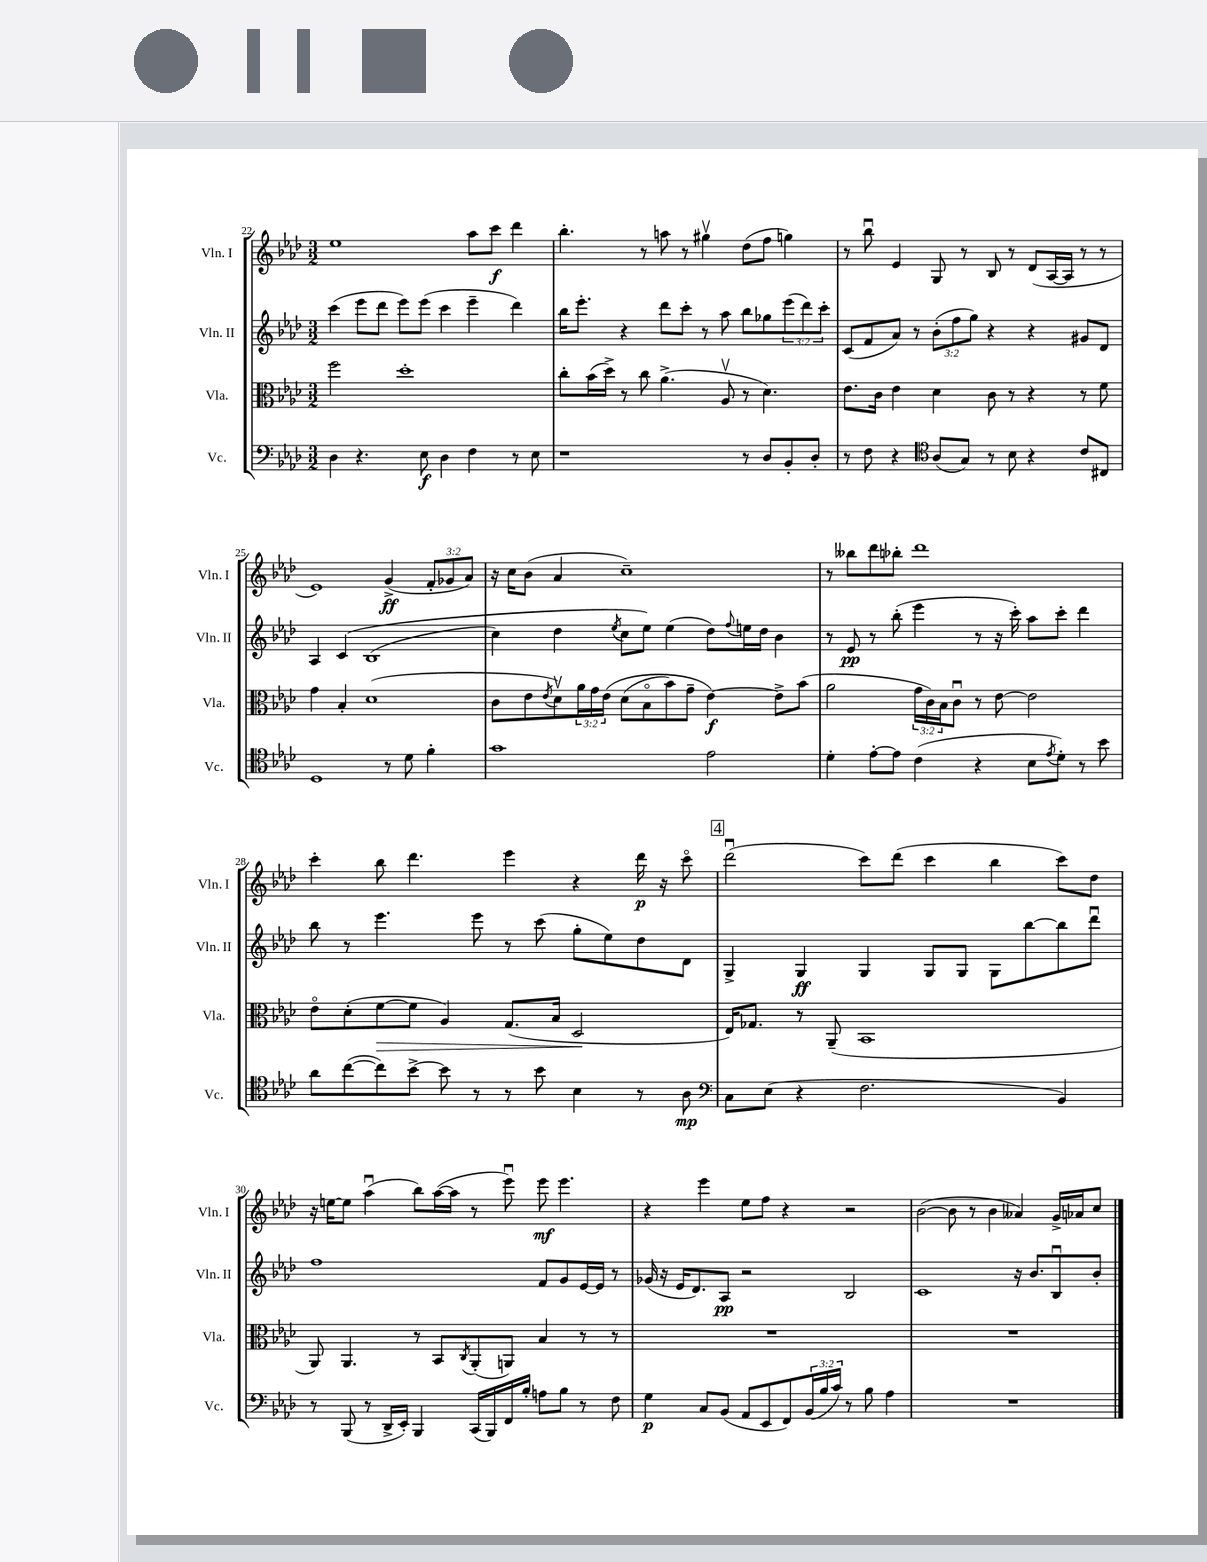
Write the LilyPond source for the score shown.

<<
\new StaffGroup <<
\new Staff = "s0" \with { instrumentName = "Vln. I" shortInstrumentName = "Vln. I" } {
    \clef treble \key aes \major \numericTimeSignature \time 3/2 \override Staff.TupletNumber.text = #tuplet-number::calc-fraction-text
    ees''1 aes''8 c'''8\f des'''4 |
    bes''4.-. r8 a''8 r8 gis''4\upbow des''8( f''8 g''4) |
    r8 bes''8\downbow ees'4 g8 r8 bes8 r8 des'8( aes16~ aes16 r8 r8 |
    ees'1) g'4->\ff( \tuplet 3/2 { f'8-. ges'8 aes'8) } |
    r16 c''16 bes'8( aes'4 c''1--) |
    r8 beses''8 des'''8 bes''8-. des'''1 |
    c'''4-. bes''8 des'''4. ees'''4 r4 des'''16\p r16 c'''8\flageolet |
    \mark \markup { \box "4" } des'''2\downbow( c'''8) des'''8( c'''4 bes''4 c'''8) des''8 |
    r16 e''16~ e''8 aes''4\downbow( bes''8) aes''16~( aes''16 r8 ees'''8\downbow) ees'''8\mf ees'''4. |
    r4 ees'''4 ees''8 f''8 r4 r2 |
    bes'2~( bes'8 r8 bes'4 aeses'4) g'16-> aes'16 c''8 \bar "|." |
}
\new Staff = "s1" \with { instrumentName = "Vln. II" shortInstrumentName = "Vln. II" } {
    \clef treble \key aes \major \numericTimeSignature \time 3/2 \override Staff.TupletNumber.text = #tuplet-number::calc-fraction-text
    c'''4( ees'''8 des'''8 ees'''8) ees'''8( c'''4 ees'''4-- des'''4) |
    bes''16 ees'''8.-. r4 des'''8 c'''8-. r8 aes''8 bes''8 ges''8 \tuplet 3/2 { ees'''8( des'''8) c'''8-. } |
    c'8( f'8 aes'8) r8 \tuplet 3/2 { bes'8-.( f''8 g''8) } r4 r4 gis'8 des'8 |
    aes4 c'4\( bes1( |
    c''4) des''4 \acciaccatura { ees''8 } c''8 ees''8\) ees''4( des''8) \appoggiatura { f''8 } e''16 des''16 bes'4 |
    r8 ees'8\pp r8 bes''8-.( ees'''4 r8 r16 c'''16-.) aes''8 c'''8-. des'''4 |
    bes''8 r8 ees'''4. ees'''8 r8 c'''8( g''8-. ees''8) des''8 des'8 |
    \mark \markup { \box "4" } g4-> g4\ff g4 g8 g8 g8 bes''8~ bes''8 des'''8\downbow |
    f''1 f'8 g'8 ees'16~ ees'16 r8 |
    ges'16( r16 ees'16 des'8.) aes8\pp r2 bes2 |
    c'1 r16 bes'8. bes8\downbow bes'8-. \bar "|." |
}
\new Staff = "s2" \with { instrumentName = "Vla." shortInstrumentName = "Vla." } {
    \clef alto \key aes \major \numericTimeSignature \time 3/2 \override Staff.TupletNumber.text = #tuplet-number::calc-fraction-text
    f''2 des''1-. |
    c''8-. bes'16( des''16->) r8 c''8 aes'4.->( aes8\upbow r8 des'4.) |
    ees'8. c'16 ees'4 des'4 c'8 r8 r4 r8 f'8 |
    g'4 bes4-. des'1( |
    c'8 ees'8 \acciaccatura { ees'8 } des'8\upbow) \tuplet 3/2 { aes'16 g'16 ees'16\( } des'8( bes8\flageolet bes'8) g'8-- ees'4~\f\) ees'8-> bes'8( |
    aes'2 \tuplet 3/2 { g'16 c'16) bes16 } c'8\downbow r8 ees'8~ ees'2 |
    ees'8\flageolet des'8-.( f'8~\> f'8 aes4) g8.( bes16 des2\! |
    \mark \markup { \box "4" } ees16) ges8. r8 aes,8--( bes,1 |
    aes,8) aes,4. r8 bes,8 \acciaccatura { c8 } aes,8-.( a,8) bes4 r8 r8 |
    R1. |
    R1. \bar "|." |
}
\new Staff = "s3" \with { instrumentName = "Vc." shortInstrumentName = "Vc." } {
    \clef bass \key aes \major \numericTimeSignature \time 3/2 \override Staff.TupletNumber.text = #tuplet-number::calc-fraction-text
    des4 r4. ees8\f des4 f4 r8 ees8 |
    r1 r8 des8 bes,8-. des8-. |
    r8 f8 r4 \clef tenor aes8( g8) r8 bes8 r4 c'8 cis8 |
    des1 r8 des'8 f'4-. |
    g'1 ees'2 |
    des'4-. ees'8~-. ees'8 c'4( r4 bes8 \acciaccatura { ees'8 } des'8-.) r8 bes'8 |
    aes'8 c''8~( c''8) bes'8~-> bes'8 r8 r8 bes'8 bes4 r8 aes8\mp |
    \mark \markup { \box "4" } \clef bass c8 ees8( r4 f2. bes,4) |
    r8 bes,,8( r8 des,16-> ees,16-.) bes,,4 c,16( bes,,16) f,16 bes16-. a8 bes8 r8 f8 |
    g4\p c8 bes,8( aes,8 ees,8 f,8) \tuplet 3/2 { bes,16( bes16 c'16) } r8 bes8 aes4 |
    R1. \bar "|." |
}
>>
>>
\layout { \context { \Score currentBarNumber = #22 } }
